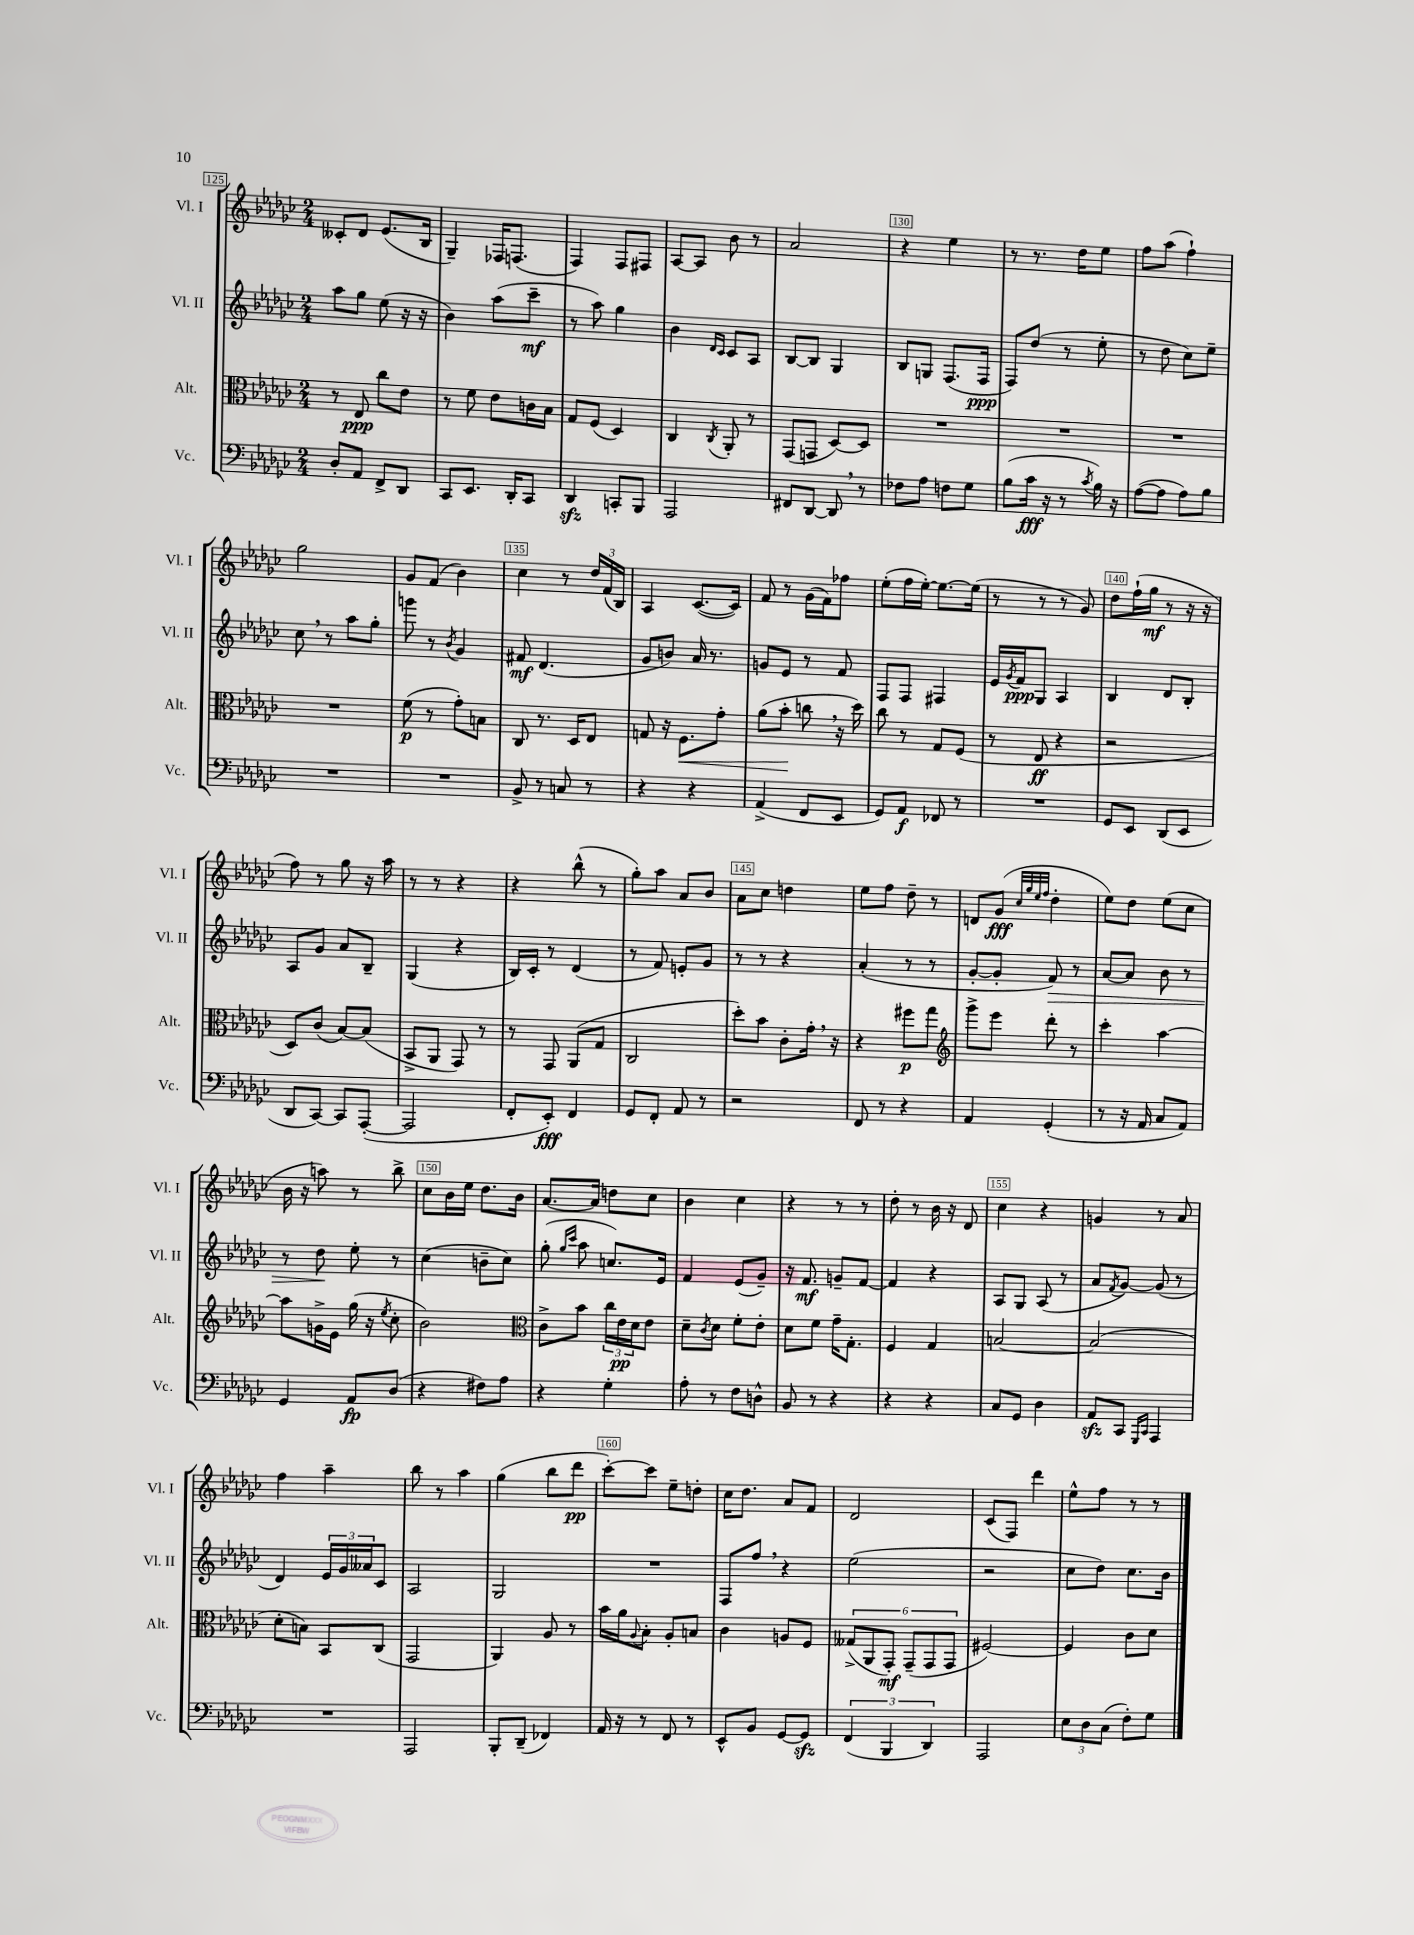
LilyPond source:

<<
\new StaffGroup <<
\new Staff = "s0" \with { instrumentName = "Vl. I" shortInstrumentName = "Vl. I" } {
    \clef treble \key ges \major \numericTimeSignature \time 2/4
    ceses'8-. des'8 ees'8.( bes16 |
    ges4--) fes16 f8.( |
    f4) f8 fis8 |
    aes8~ aes8 bes'8 r8 |
    aes'2 |
    r4 ees''4 |
    r8 r8. des''16 ees''8 |
    f''8 aes''8( f''4-!) |
    ges''2 |
    ges'8 f'8( bes'4) |
    ces''4 r8 \tuplet 3/2 { des''16 f'16( bes16) } |
    aes4 ces'8.~( ces'16) |
    f'8 r8 ges'16( f'16) fes''8 |
    ees''8-.( f''16 ees''16~-.) ees''8.~ ees''16( |
    r8 r8 r8 ges'8) |
    des''8 f''16-!( ges''16\mf r8 r16 r16 |
    f''8) r8 ges''8 r16 aes''16 |
    r8 r8 r4 |
    r4 bes''8-^( r8 |
    ges''8-.) aes''8 aes'8 bes'8 |
    aes'8 ces''8 d''4 |
    ees''8 f''8 des''8-- r8 |
    d'8 ges'8\fff( \grace { ces''32 ges''32 ees''32 f''32 } des''4-. |
    ees''8) des''8 ees''8( ces''8 |
    bes'16 r16 a''8) r8 bes''8-> |
    ces''8 bes'16 ees''16 des''8. bes'16 |
    aes'8.~ aes'16 d''8 ces''8 |
    bes'4 ces''4 |
    r4 r8 r8 |
    des''8-. r8 bes'16 r16 des'8 |
    ces''4 r4 |
    g'4 r8 aes'8 |
    f''4 aes''4-- |
    bes''8 r8 aes''4 |
    ges''4( bes''8 des'''8\pp |
    ces'''8~-.) ces'''8 ees''8-- d''8-. |
    ces''16 des''8. aes'8 f'8 |
    des'2 |
    ces'8( f8) des'''4 |
    ees''8-^ f''8 r8 r8 \bar "|." |
}
\new Staff = "s1" \with { instrumentName = "Vl. II" shortInstrumentName = "Vl. II" } {
    \clef treble \key ges \major \numericTimeSignature \time 2/4
    aes''8 ges''8 ees''8( r16 r16 |
    bes'4) aes''8( ces'''8--\mf |
    r8 aes''8) ges''4 |
    bes'4 \grace { des'16 ces'16 } ces'8 aes8 |
    bes8~ bes8 ges4 |
    bes8 g8 f8.( f16\ppp |
    f8) des''8( r8 ees''8-. |
    r8 des''8 ces''8) ees''8-- |
    ces''8 \breathe r8 aes''8 ges''8-. |
    g'''8 r8 \acciaccatura { bes'8 } ges'4 |
    fis'8\mf des'4.( |
    ges'8 b'8) aes'16 r8. |
    g'8 ees'8 r8 f'8 |
    f8 f8 fis4 |
    ees'16 \acciaccatura { ges'8 } f'16\ppp ges8 aes4 |
    bes4 des'8 bes8-. |
    aes8 ges'8 aes'8 bes8-- |
    ges4( r4 |
    bes16) ces'16-. r8 des'4( |
    r8 f'8) e'8-. ges'8 |
    r8 r8 r4 |
    aes'4-.( r8 r8 |
    ges'8~-. ges'8-. f'8\>) r8 |
    aes'8~ aes'8 bes'8 r8 |
    r8 des''8\! ees''8-. r8 |
    ces''4( b'8-- ces''8) |
    ges''8-.( \grace { ges''16 ces'''16 } aes''8 c''8.) ees'16 |
    f'4 ees'8( ges'8--) |
    r16 f'8.\mf g'8-- f'8~ |
    f'4 r4 |
    aes8 ges8 aes8( r8 |
    aes'8 \acciaccatura { f'8 } ges'8~) ges'8( r8 |
    des'4) \tuplet 3/2 { ees'16 ges'16 aeses'16 } ces'8 |
    aes2 |
    ges2 |
    R2 |
    f8 f''8 \breathe r4 |
    ees''2( |
    r2 |
    ces''8 des''8) ces''8. bes'16 \bar "|." |
}
\new Staff = "s2" \with { instrumentName = "Alt." shortInstrumentName = "Alt." } {
    \clef alto \key ges \major \numericTimeSignature \time 2/4
    r8 ees8\ppp ces''8 ees'8 |
    r8 f'8 ees'8 c'16 bes16 |
    ges8 f8( des4) |
    ces4 \acciaccatura { ces8 } aes,8-. r8 |
    ges,8( g,8 des8~) des8 |
    R2 |
    R2 |
    R2 |
    R2 |
    f'8\p( r8 ges'8-.) b8 |
    ces8 r8. des16 ees8 |
    g8 r16 f8.\< ges'8-. |
    aes'8( bes'8-.\! c''8 \breathe r16 des''16) |
    ces''8 r8 ges8 f8( |
    r8 ees8\ff r4 |
    r2 |
    des8) ces'8( bes8~) bes8( |
    bes,8-> aes,8 ges,8) r8 |
    r8 ges,8 aes,8( ges8 |
    ces2 |
    des''8-.) bes'8 ces'8-. ges'16-. \breathe r16 |
    r4 fis''8\p ges''8 |
    \clef treble ges'''8-> ees'''8 des'''8-. r8 |
    ces'''4-. aes''4~ |
    aes''8 g'16-> ees'16 ges''16( r16 \acciaccatura { ees''8 } ces''8-. |
    bes'2) |
    \clef alto ces'8-> bes'8 \tuplet 3/2 { ces''16 ees'16\pp des'16 } ees'8 |
    des'8-- \acciaccatura { ces'8 } des'8 f'8-. ees'8-. |
    des'8 f'8 ges'16-- ges8.-. |
    f4 ges4 |
    b2~ |
    b2( |
    des'8-. b8) bes,8 ces8( |
    ges,2 |
    aes,4) aes8 r8 |
    bes'16 aes'16 \appoggiatura { aes8 } bes8-. aes8-. b8 |
    ces'4 a8 f8 |
    \tuplet 6/4 { geses8->( aes,8 ges,8-.\mf) ges,8--( ges,8 ges,8 } |
    fis2~) |
    fis4 ces'8 des'8 \bar "|." |
}
\new Staff = "s3" \with { instrumentName = "Vc." shortInstrumentName = "Vc." } {
    \clef bass \key ges \major \numericTimeSignature \time 2/4
    des8-. aes,8 f,8-> des,8 |
    ces,8 ees,8. des,16-. ces,8 |
    des,4\sfz c,8-. bes,,8 |
    aes,,2 |
    fis,8 des,8~ des,8 \breathe r8 |
    fes8 aes8 f8 ges8 |
    bes8( ces'16\fff r16 r8 \acciaccatura { ces'8 } bes16) r16 |
    aes8~( aes8 aes8) bes8 |
    R2 |
    R2 |
    bes,8-> r8 c8 r8 |
    r4 r4 |
    aes,4->( f,8 ees,8 |
    ges,8) aes,8\f fes,8 r8 |
    R2 |
    ges,8 ees,8 des,8( ees,8 |
    des,8 ces,8~) ces,8 aes,,8~-.( |
    aes,,2 |
    f,8-. ees,8-.\fff) f,4 |
    ges,8 f,8-. aes,8 r8 |
    r2 |
    f,8 r8 r4 |
    aes,4 ges,4-.( |
    r8 r16 aes,16 ces8 aes,8) |
    ges,4 aes,8\fp des8( |
    r4 fis8) aes8 |
    r4 ges4-. |
    aes8-. r8 f8 d8-^ |
    bes,8 r8 r4 |
    r4 r4 |
    ces8 ges,8 des4 |
    aes,8\sfz ces,8 \grace { ges,,16 ces,16 } aes,,4 |
    R2 |
    aes,,2 |
    bes,,8-. des,8--( fes,4) |
    aes,16 r16 r8 f,8 r8 |
    ees,8-^ bes,8 ges,8~ ges,8\sfz |
    \tuplet 3/2 { f,4( bes,,4 des,4) } |
    aes,,2 |
    \tuplet 3/2 { ees8 des8 ces8( } f8-.) ges8 \bar "|." |
}
>>
>>
\layout { \context { \Score currentBarNumber = #125 \override BarNumber.break-visibility = ##(#f #t #t) barNumberVisibility = #(every-nth-bar-number-visible 5) \override BarNumber.stencil = #(make-stencil-boxer 0.1 0.3 ly:text-interface::print) } }
